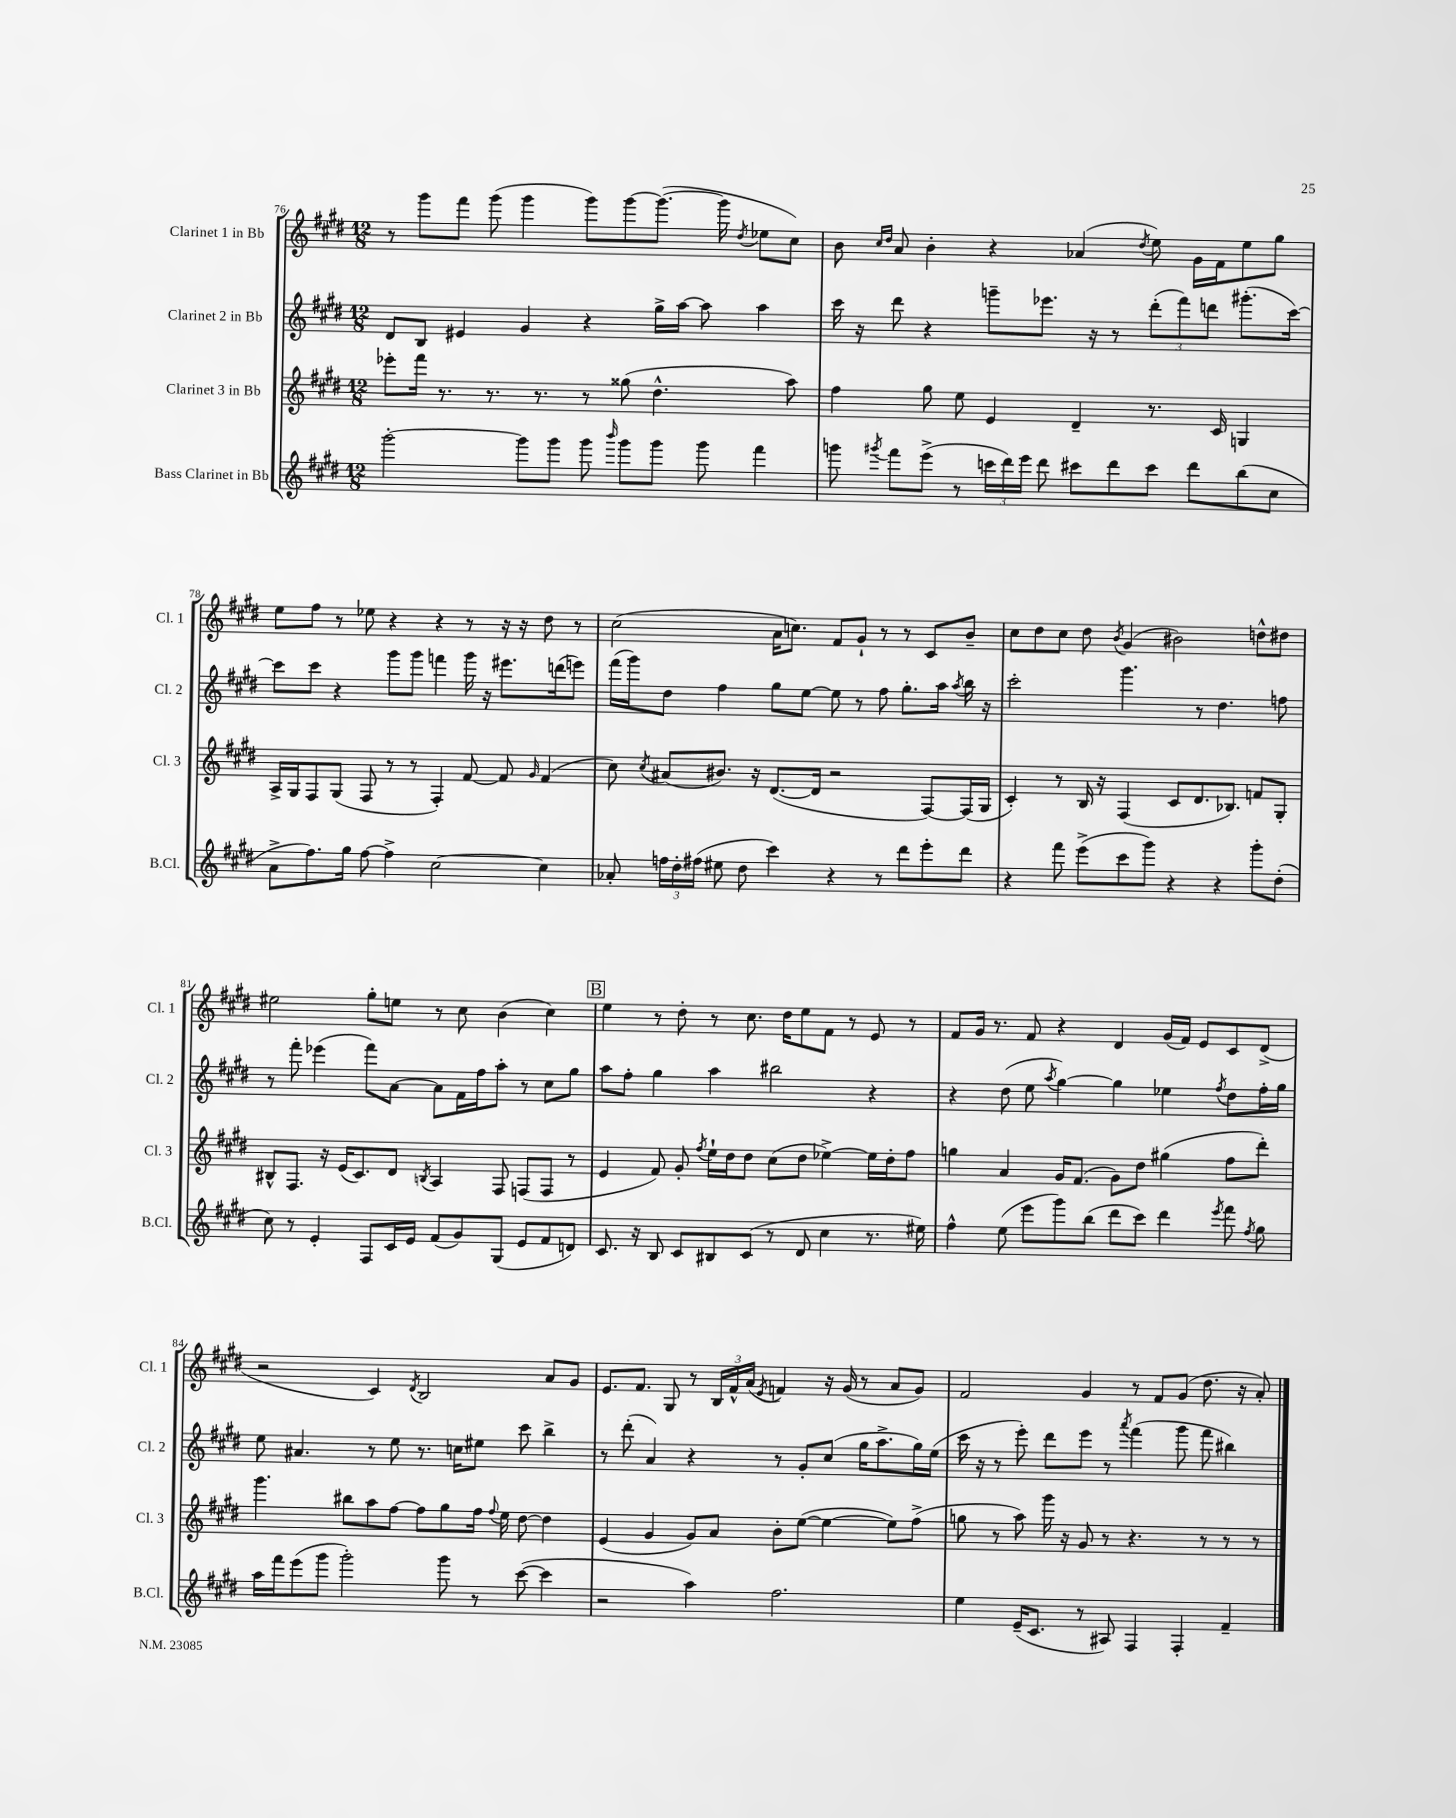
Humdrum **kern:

**kern	**kern	**kern	**kern
*staff4	*staff3	*staff2	*staff1
*clefG2	*clefG2	*clefG2	*clefG2
*k[f#c#g#d#]	*k[f#c#g#d#]	*k[f#c#g#d#]	*k[f#c#g#d#]
*M12/8	*M12/8	*M12/8	*M12/8
[2ggg#'	8eee-'	8d#	8r
.	16fff#	8B	8ggg#
.	8.r	.	.
.	.	4e#	8fff#
.	8.r	.	(8ggg#
8ggg#]	.	4g#	4ggg#
.	8.r	.	.
8ggg#	.	.	.
8ggg#	8r	4r	8ggg#)
16qqbbb	.	.	.
8ggg#	(8gg##	.	[8ggg#
8ggg#	4.dd#^^	16gg#^	(8.ggg#_
.	.	[16aa	.
8ggg#	.	8aa]	.
.	.	.	16ggg#]
.	.	.	8qdd#
4fff#	.	4aa	8ee-
.	8aa)	.	8cc#)
=	=	=	=
8ggg	4ff#	16ccc#	8b
.	.	16r	.
.	.	.	16qqcc#
8qggg#	.	.	16qqdd#
8fff#	.	8ddd#	8a
(8eee^	8gg#	4r	4b'
8r	8ee	.	.
24ccc	4e	8ggg~	4r
24ddd#)	.	.	.
24eee	.	.	.
8ddd#	.	8.eee-	.
8ccc#	4d#~	.	(4a-
.	.	16r	.
8ddd#	.	8r	.
.	.	.	8qdd#
8ccc#	8.r	(12ddd#'	8ee)
.	.	12fff#)	.
8ddd#	.	.	16g#
.	.	12ddd	.
.	16c#	.	16f#
(8bb	4G	(8.ggg#'	8ee
8cc#	.	.	8gg#
.	.	[16ccc#)	.
=	=	=	=
8a^	16A^	8ccc#]	8ee
.	16G#	.	.
8.ff#)	8F#	8ccc#	8ff#
.	(8G#	4r	8r
16gg#	.	.	.
[8ff#	8F#	.	8ee-
4ff#^]	8r	8ggg#	4r
.	8r	8ggg#	.
[2cc#	4F#')	4fff	4r
.	[8f#	16ggg#	8r
.	.	16r	.
.	8f#]	8.eee#	16r
.	.	.	16r
.	16qqg#	.	.
4cc#]	(4f#	.	8dd#
.	.	(16ddd	.
.	.	8eee)	8r
=	=	=	=
8a-'	8cc#)	(16fff#	(2cc#
.	.	16ggg#)	.
.	8qcc#	.	.
24ff	(8a#	8dd#	.
24dd#'	.	.	.
(24ff#	.	.	.
8ee#	8.b#)	4ff#	.
8dd#	.	.	.
.	16r	.	.
4ccc#)	([8.d#	8gg#	16a
.	.	.	8.cc)
.	.	[8ee	.
.	16d#]	.	.
4r	2r	8ee]	8f#
.	.	8r	8g#`
8r	.	8ff#	8r
8ddd#	.	8.gg#'	8r
8eee'	[8F#)	.	8c#
.	.	16aa	.
.	.	8qaa	.
8ddd#	(16F#]	16bb	8b~
.	16G#	16r	.
=	=	=	=
4r	4c#')	2ccc#'	8cc#
.	.	.	8dd#
8fff#	8r	.	8cc#
(8eee^	16B	.	8dd#
.	16r	.	.
.	.	.	8qb
8ccc#	(4F#	4.ggg#	(4g#
8ggg#)	.	.	.
4r	8c#	.	2b#)
.	8.d#	8r	.
4r	.	4.dd#	.
.	8.B-)	.	.
8ggg#'	8f	.	8dd^^
(8dd#'	8G#'	8ff	8dd#
=	=	=	=
8cc#)	8B#^^	8r	2ee#
8r	8.F#	8fff#'	.
4e'	.	(4eee-	.
.	16r	.	.
.	(16e	.	.
.	8.c#)	.	.
8F#	.	8fff#)	8gg#'
16c#	8d#	[8a	8ee
16e	.	.	.
.	8qB	.	.
(8f#	4A	8a]	8r
8g#)	.	16f#	8cc#
.	.	16ff#	.
(8G#	8F#	8aa'	(4b
8e	(8F	8r	.
8f#	8F	8cc#	4cc#)
8d)	8r	8gg#	.
=	=	=	=
8.c#	4e	8aa	4ee
.	.	8ff#'	.
16r	.	.	.
8B	8f#)	4gg#	8r
8c#	8g#'	.	8dd#'
.	8qff#	.	.
8B#	16ee`	4aa	8r
.	16dd#	.	.
(8c#	8dd#	.	8.cc#
8r	(8cc#	2bb#	.
.	.	.	16dd#
8d#	8dd#	.	8ee
4cc#	[4ee-^)	.	8f#
.	.	.	8r
8.r	16ee-]	4r	8e
.	16dd#'	.	.
.	8ff#	.	8r
16ee#)	.	.	.
=	=	=	=
4ff#^^	4gg	4r	8f#
.	.	.	16g#
.	.	.	8.r
(8ee	4a	(8dd#	.
8eee	.	8ee	8f#
.	.	8qaa	.
8ggg#)	16g#	[4gg#)	4r
.	(8.f#	.	.
(8bb	.	.	.
8ddd#	8g#)	4gg#]	4d#
8ccc#)	8dd#	.	.
4ddd#	(4gg#	4ee-	(16g#
.	.	.	16f#)
.	.	.	8e
8qeee	.	8qff#	.
8fff#	8ff#	8dd#	8c#
8qff#	.	.	.
8gg#	8ddd#')	16ff#'	(8d#^
.	.	16gg#	.
=	=	=	=
16aa	4.ggg#	8ee	2r
16fff#	.	.	.
(8eee	.	4.a#	.
8ggg#	.	.	.
2ggg#')	8bb#	.	.
.	8aa	8r	4c#)
.	[8ff#	8ee	.
.	.	.	8qd#
.	8ff#]	8.r	2B
8ggg#	8gg#	.	.
.	.	16cc	.
8r	16ff#	8ee#	.
.	8qqff#	.	.
.	16ee	.	.
([8ccc#	[8dd#	8ccc#	.
4ccc#]	4dd#]	4bb^	8a
.	.	.	8g#
=	=	=	=
2r	(4e	8r	8.e
.	.	(8ddd#'	.
.	.	.	8.f#
.	4g#	4a)	.
.	.	.	8G#
4aa)	8g#)	4r	8r
.	8a	.	24B
.	.	.	24f#^^
.	.	.	(24a
.	.	.	8qe
2.ff#	8b'	8r	4f)
.	([8ee	8g#'	.
.	4ee_	(8cc#	16r
.	.	.	(16g#
.	.	16gg#	8r
.	.	8.aa^	.
.	8ee])	.	8a
.	(8ff#^	16gg#)	8g#)
.	.	(16ee	.
=	=	=	=
4ee	8gg	16ccc#	2f#
.	.	16r	.
.	8r	8r	.
(16e~	8aa)	8eee')	.
8.c#	.	.	.
.	16ggg#	8ddd#	.
.	16r	.	.
8r	8g#	8eee	4g#
8A#)	8r	8r	.
.	.	8qaaa	.
4F#	4.r	(4fff#	8r
.	.	.	8f#
4F#'	.	8ggg#	(8g#
.	8r	8fff#	8.dd#
4f#~	8r	4bb#)	.
.	.	.	16r
.	8r	.	8a')
==	==	==	==
*-	*-	*-	*-
